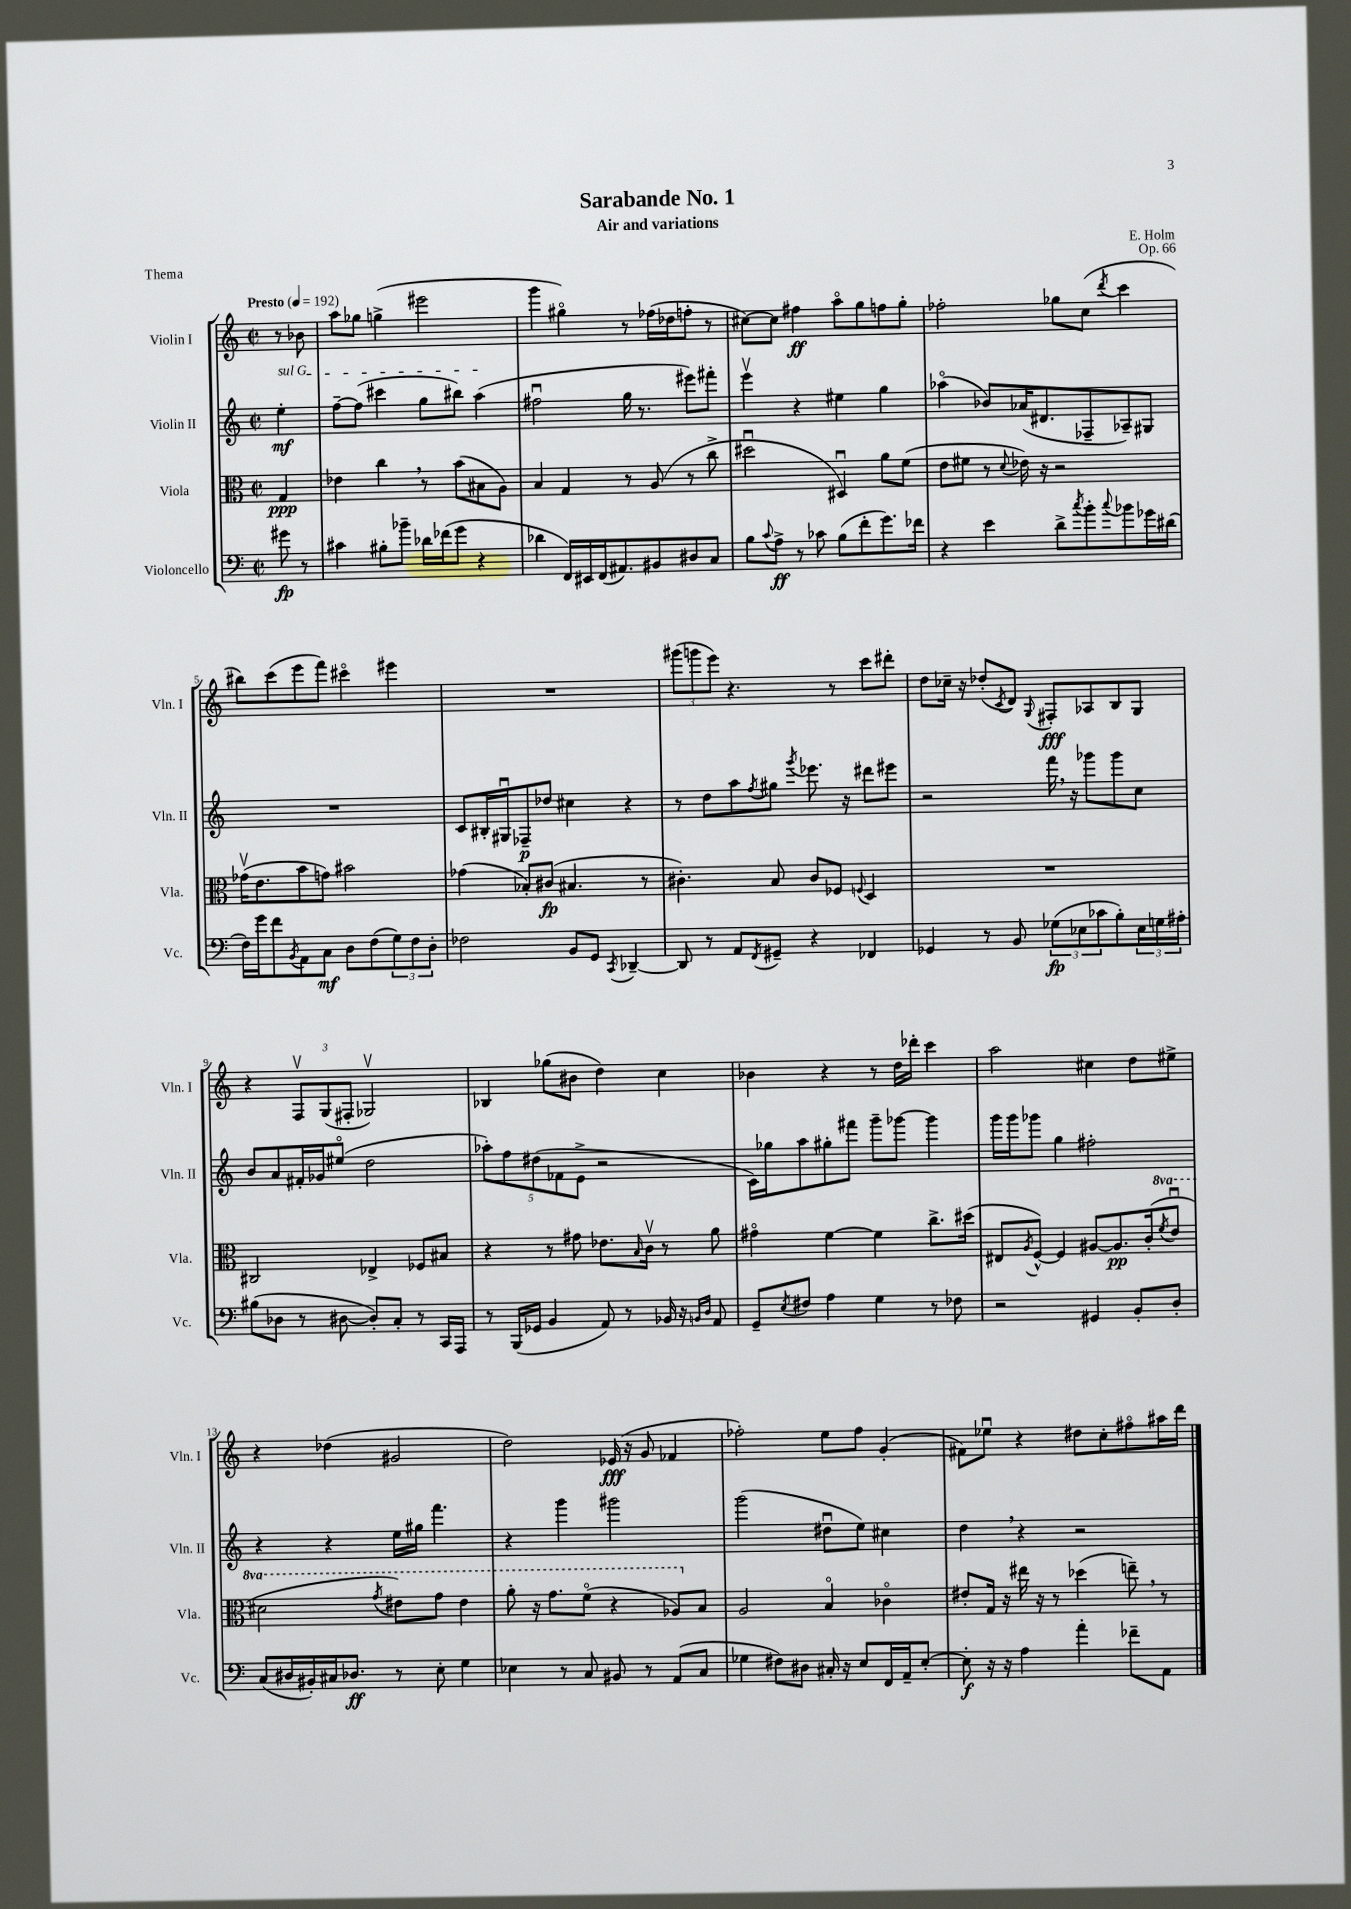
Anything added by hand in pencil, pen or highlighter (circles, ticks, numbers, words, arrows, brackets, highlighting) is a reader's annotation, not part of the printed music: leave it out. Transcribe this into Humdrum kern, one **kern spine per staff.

**kern	**kern	**kern	**kern
*staff4	*staff3	*staff2	*staff1
*clefF4	*clefC3	*clefG2	*clefG2
*k[]	*k[]	*k[]	*k[]
*M2/2	*M2/2	*M2/2	*M2/2
*met(c|)	*met(c|)	*met(c|)	*met(c|)
*MM192	*MM192	*MM192	*MM192
8g#	4G	4ee'	8r
8r	.	.	8b-
=	=	=	=
4c#	4e-	[8ff~	8aa
.	.	(8ff]	8gg-
8B#'	4cc	4ccc#	(4gg^
8b-~	.	.	.
16d-	8r	8gg	2eee#
(16f-	.	.	.
8g	(8b	8bb#)	.
4r	8B#	(4aa	.
.	8A)	.	.
=	=	=	=
4d-	4B	2ff#u	4ggg
16FF)	4G	.	4gg#o)
16EE#	.	.	.
(16FF	.	.	.
8.AA#)	.	.	.
.	8r	16gg	8r
.	.	8.r	.
8BB#	(8A	.	(16ff-
.	.	.	16dd-
8D#	8r	8eee#)	8ff'
8C	8cc^	8fff#'	8r
=	=	=	=
8B	2dd#u	4eeev	[8cc#)
8qqc	.	.	.
8A^	.	.	8cc#]
8r	.	4r	4ff#
8c-	.	.	.
(8B	4D#u)	4ee#	8aao
8f'	.	.	8gg
8.g)	8a	4gg	8ff
.	(8f	.	8gg'
16f-	.	.	.
=	=	=	=
4r	8e	(4aa-o	2ff-'
.	8f#	.	.
4e	8r	8b-)	.
.	8qqd	.	.
.	16e-)	(16a-	.
.	16r	8.d#	.
8d^	2r	.	8gg-
8qcc	.	.	.
8b'	.	8F-~	(8cc
8qqcc	.	.	8qddd
8b-	.	8A-~)	4ccc
16g-	.	8G#	.
(16d#	.	.	.
=	=	=	=
16F)	(16g-v	1r	8bb#)
16g	8.e	.	.
8f	.	.	(8ccc
8qBB	.	.	.
8AA	8b	.	8eee
8C	8g)	.	8fff)
8D	2b#	.	4ccc#o
(8F	.	.	.
12G)	.	.	4eee#
12F	.	.	.
12D'	.	.	.
=	=	=	=
2F-	(4g-	8c	1r
.	.	16B#'	.
.	.	16G#u	.
.	8B-')	8F-~	.
.	(8c#	8dd-	.
8BB	4.B#	4cc#	.
8GG	.	.	.
8qCC	.	.	.
[4DD-~	.	4r	.
.	8r	.	.
=	=	=	=
8DD-]	4.c#')	8r	(12ggg#
.	.	.	12ggg
8r	.	8dd	.
.	.	.	12eee)
8AA	.	8aa	4.r
8qFF	.	8qff	.
8GG#~	8B	8gg#	.
.	.	8qggg	.
4r	8c#	8.eee-	.
.	8F-	.	8r
.	.	16r	.
.	8qqF	.	.
4FF-	4D	8ddd#	8ccc
.	.	8eee#	8ddd#'
=	=	=	=
4GG-	1r	2r	8dd
.	.	.	16cc-~
.	.	.	16r
8r	.	.	(8dd-'
.	.	.	8qc
8BB	.	.	8d)
.	.	.	8qqG
(12G-	.	16fff	8F#'
.	.	16r	.
12E-	.	.	.
.	.	8ggg-	8A-
12c-	.	.	.
8B')	.	8ggg-	8B
24E-	.	8cc	8G
24G	.	.	.
24A#'	.	.	.
=	=	=	=
(8B#	2C#	8b	4r
8D-	.	8a	.
8r	.	16f#'	12Fv
.	.	16g-	.
.	.	.	(12G
[8D#	.	(8ee#o	.
.	.	.	12F#'
8D#'])	4E-^	2dd	2G-v)
8C'	.	.	.
8r	8F-	.	.
16CC	8B#	.	.
16AAA	.	.	.
=	=	=	=
8r	4r	10aa-')	4B-
.	.	10ff	.
(16BBB	.	.	.
16GG-	.	.	.
.	.	(10dd#	.
4BB	8r	.	(8gg-
.	.	10f-	.
.	8g#	.	8b#
.	.	10e^	.
8AA)	8.e-	2r	4dd)
8r	.	.	.
.	16qqB	.	.
.	16cv	.	.
16BB-	8r	.	4cc
16r	.	.	.
16qqBB	.	.	.
16qqD	.	.	.
8AA	8a	.	.
=	=	=	=
8GG~	4g#o	16c)	4b-
.	.	16gg-	.
8qE	.	.	.
8F#	.	8aa	.
4A	[4f	8gg#'	4r
.	.	8fff#	.
4G	4f]	8ggg~	8r
.	.	[8ggg-	16dd
.	.	.	16ddd-'
8r	8.cc^	4ggg-]	4ccc
8F-	.	.	.
.	(16dd#	.	.
=	=	=	=
2r	8E#	16ggg	2aa
.	.	16ggg	.
.	8qA	.	.
.	[8F^^)	8ggg-	.
.	4F]	4gg	.
4GG#	[8A#	2ff#'	4cc#
.	8.A#]	.	.
8BB'	.	.	8dd
.	(16c'	.	.
.	8qff	.	.
8D'	8eeu	.	8ee#^
=	=	=	=
(8C	2dd#	4r	4r
16D#	.	.	.
16BB#')	.	.	.
16C#	.	4r	(4dd-
8.D-	.	.	.
.	8qgg	.	.
8r	8ee#)	16ee	2g#
.	.	16gg#	.
8E'	8gg	4.fff	.
4G	4ee#	.	.
=	=	=	=
4E-	8aa'	4r	2dd)
.	16r	.	.
.	8.gg	.	.
8r	.	4ggg	.
8C	(8ffo	.	.
8BB#	4r	2ggg#	(16e-
.	.	.	16r
8r	.	.	8g
(8AA	8a-)	.	4f-
8C	8B	.	.
=	=	=	=
4G-	2A	(2ggg	2ff-')
8F#)	.	.	.
8D#	.	.	.
16C#'	4Bo	8dd#u	8ee
16r	.	.	.
8E	.	8ee)	8ff-
16FF	4c-o	4cc#	(4g'
16AA~	.	.	.
[8E'	.	.	.
=	=	=	=
8E']	8e#'	4dd	8f#)
16r	16G	.	8ee-u
16r	16r	.	.
4A	16ee#	4r	4r
.	16r	.	.
.	8r	.	.
4a'	(4dd-	2r	8dd#
.	.	.	8cc'
8f-~	8ee~)	.	8ff#o
8AA	8r	.	16aa#
.	.	.	16ddd
==	==	==	==
*-	*-	*-	*-
